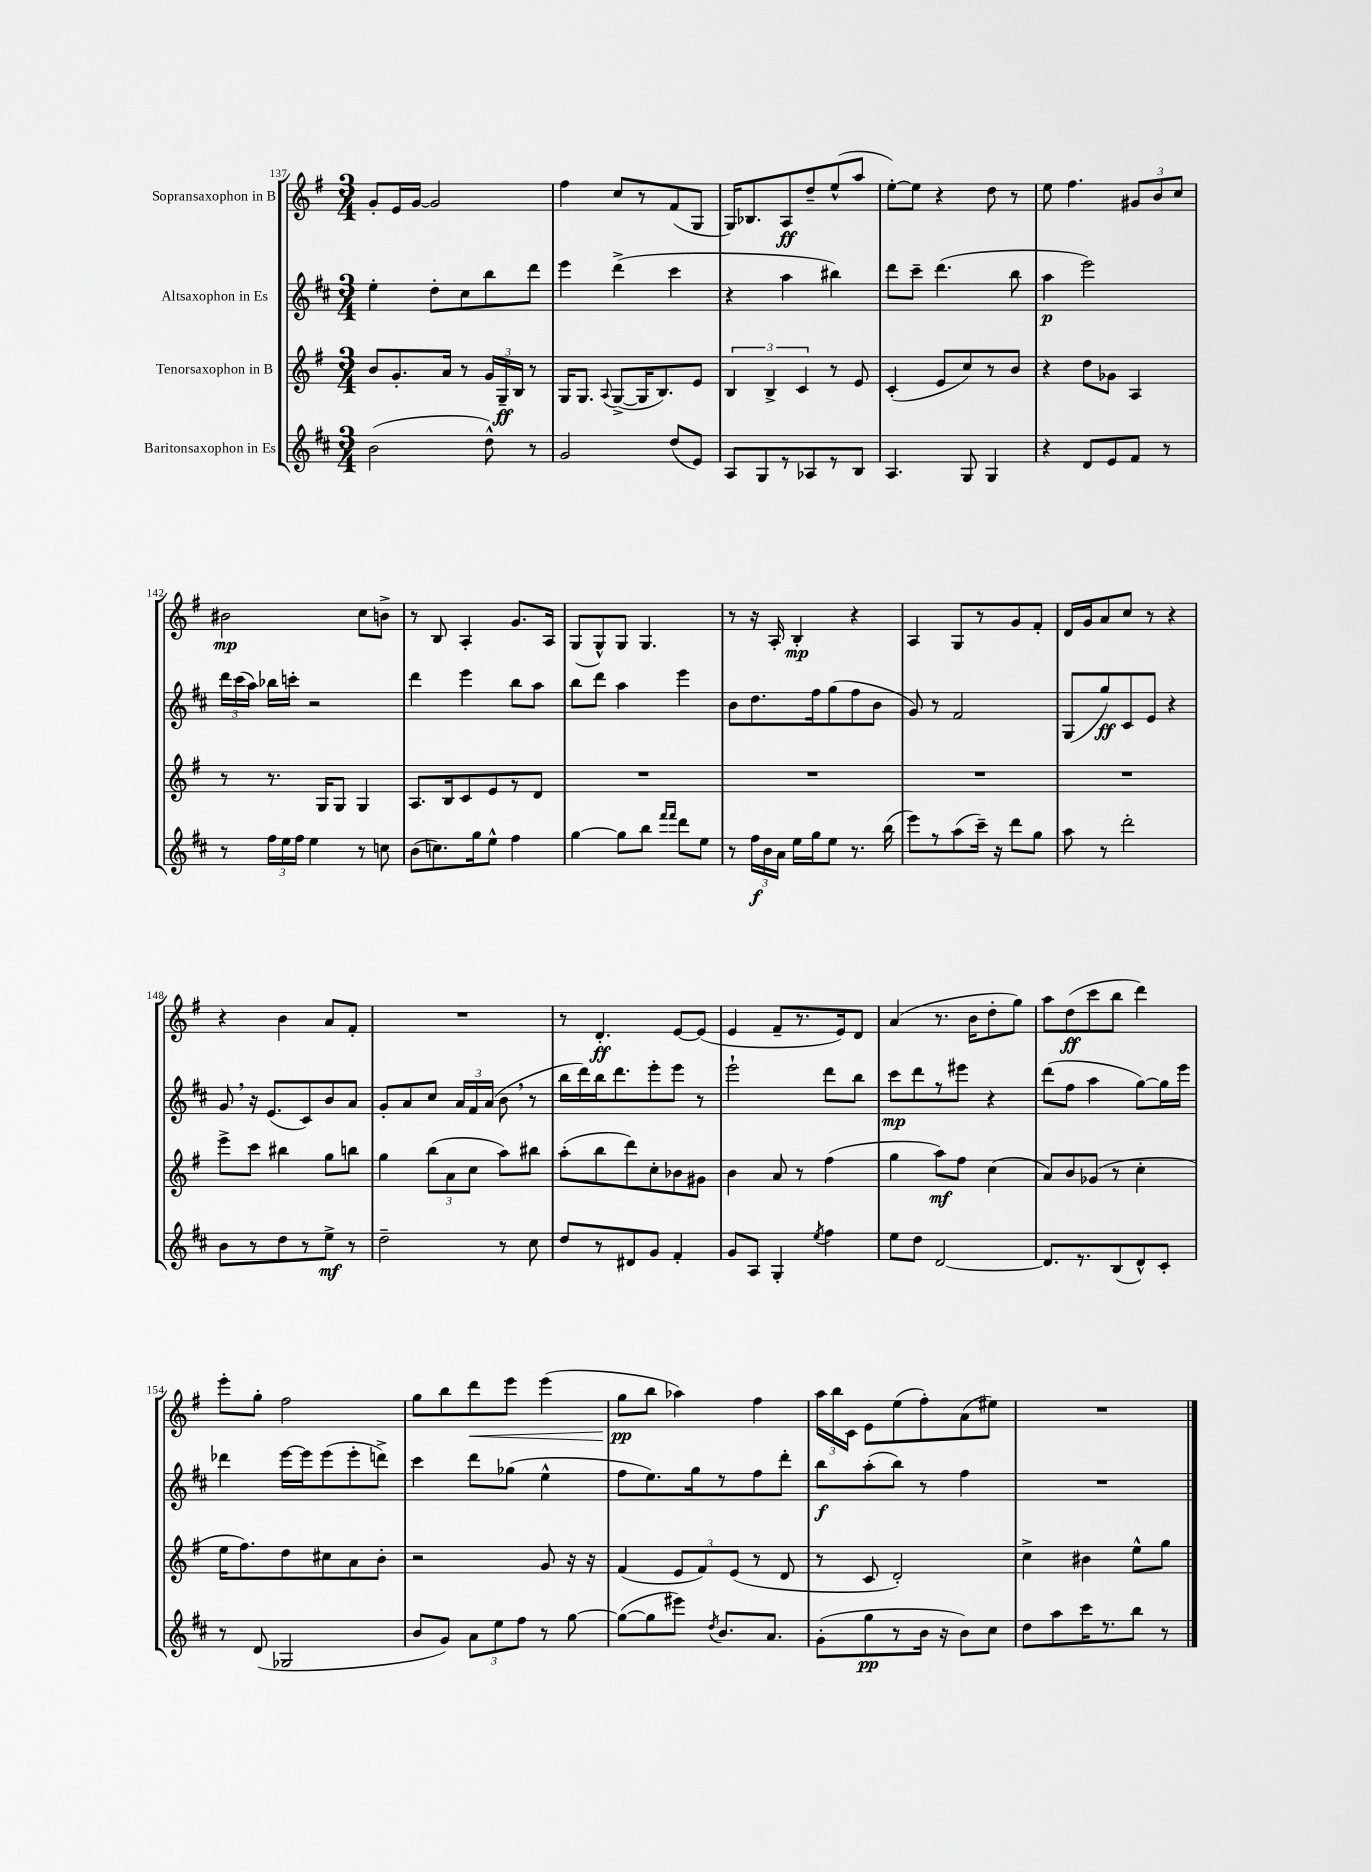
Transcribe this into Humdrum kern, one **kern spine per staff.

**kern	**dynam	**kern	**dynam	**kern	**dynam	**kern	**dynam
*part4	*part4	*part3	*part3	*part2	*part2	*part1	*part1
*staff4	*staff4	*staff3	*staff3	*staff2	*staff2	*staff1	*staff1
*I"Baritonsaxophon in Es	*	*I"Tenorsaxophon in B	*	*I"Altsaxophon in Es	*	*I"Sopransaxophon in B	*
*clefG2	*	*clefG2	*	*clefG2	*	*clefG2	*
*k[f#c#]	*	*k[f#]	*	*k[f#c#]	*	*k[f#]	*
*M3/4	*	*M3/4	*	*M3/4	*	*M3/4	*
=137	=137	=137	=137	=137	=137	=137	=137
(2b\	.	8b/L	.	4ee'\	.	8g'/L	.
.	.	8.g'/	.	.	.	16e/L	.
.	.	.	.	.	.	[16g/JJ	.
.	.	.	.	8dd'\L	.	2g/]	.
.	.	16a/Jk	.	.	.	.	.
.	.	8r	.	8cc#\	.	.	.
8dd^^\)	.	24g/LL	.	8bb\	.	.	.
.	.	24G~/	ff	.	.	.	.
.	.	24B/JJ	.	.	.	.	.
8r	.	8r	.	8ddd\J	.	.	.
=138	=138	=138	=138	=138	=138	=138	=138
2g/	.	16G/KL	.	4eee\	.	4ff#\	.
.	.	8.G/J	.	.	.	.	.
.	.	8qqA/	.	.	.	.	.
.	.	([8G^/L	.	(4ddd^\	.	8cc/L	.
.	.	16G/K]	.	.	.	8r	.
.	.	8.B/)	.	.	.	.	.
(8dd/L	.	.	.	4ccc#\	.	(8f#/	.
8e/J)	.	8e/J	.	.	.	8G/J	.
=139	=139	=139	=139	=139	=139	=139	=139
8A/L	.	6B/	.	4r	.	16G/KL)	.
.	.	.	.	.	.	8.B-X/	.
8G/	.	.	.	.	.	.	.
.	.	6B^/	.	.	.	.	.
8r	.	.	.	4aa\	.	8A/	ff
.	.	6c/	.	.	.	.	.
8A-X/	.	.	.	.	.	8dd~/	.
8r	.	8r	.	4bb#X\)	.	(8ee^^/	.
8B/J	.	8e/	.	.	.	8aa/J	.
=140	=140	=140	=140	=140	=140	=140	=140
4.A/	.	(4c'/	.	8ddd\L	.	[8ee'\L)	.
.	.	.	.	8ccc#~\J	.	8ee\J]	.
.	.	8e/L	.	(4.ddd\	.	4r	.
8G/	.	8cc/)	.	.	.	.	.
4G/	.	8r	.	.	.	8dd\	.
.	.	8b/J	.	8bb\	.	8r	.
=141	=141	=141	=141	=141	=141	=141	=141
4r	.	4r	.	4aa\	p	8ee\	.
.	.	.	.	.	.	4.ff#\	.
8d/L	.	8dd\L	.	2eee\)	.	.	.
8e/	.	8g-X\J	.	.	.	.	.
8f#/J	.	4A/	.	.	.	12g#X/L	.
.	.	.	.	.	.	12b/	.
8r	.	.	.	.	.	.	.
.	.	.	.	.	.	12cc/J	.
!!LO:LB:g=z
=142	=142	=142	=142	=142	=142	=142	=142
8r	.	8r	.	24ddd\LL	.	2b#X\	mp
.	.	.	.	(24ccc#\	.	.	.
.	.	.	.	24aa\JJ)	.	.	.
24ff#\LL	.	8.r	.	16bb-X\LL	.	.	.
24ee\	.	.	.	.	.	.	.
.	.	.	.	16cccn'\JJ	.	.	.
24ff#\JJ	.	.	.	.	.	.	.
4ee\	.	.	.	2r	.	.	.
.	.	16G/KL	.	.	.	.	.
.	.	8G/J	.	.	.	.	.
8r	.	4G/	.	.	.	8cc\L	.
8ccn\	.	.	.	.	.	8bn^\J	.
=143	=143	=143	=143	=143	=143	=143	=143
(8b\L	.	8.A/L	.	4ddd\	.	8r	.
8.ccn\)	.	.	.	.	.	8B/	.
.	.	16B/k	.	.	.	.	.
.	.	8c/	.	4eee\	.	4A'/	.
16gg\k	.	.	.	.	.	.	.
8ee^^\J	.	8e/	.	.	.	.	.
4ff#\	.	8r	.	8bb\L	.	8.g/L	.
.	.	8d/J	.	8aa\J	.	.	.
.	.	.	.	.	.	16A/Jk	.
=144	=144	=144	=144	=144	=144	=144	=144
[4gg\	.	2.r	.	8bb\L	.	(8G/L	.
.	.	.	.	8ddd\J	.	8G^^/)	.
8gg\L]	.	.	.	4aa\	.	8G/J	.
8bb\J	.	.	.	.	.	4.G/	.
16qqfff#/LL	.	.	.	.	.	.	.
16qqfff#/JJ	.	.	.	.	.	.	.
8ddd\L	.	.	.	4eee\	.	.	.
8ee\J	.	.	.	.	.	.	.
=145	=145	=145	=145	=145	=145	=145	=145
8r	.	2.r	.	8b\L	.	8r	.
24ff#\LL	f	.	.	8.dd\	.	16r	.
24b\	.	.	.	.	.	.	.
.	.	.	.	.	.	16A'/	.
24a\JJ	.	.	.	.	.	.	.
16ee\LL	.	.	.	.	.	4B'/	mp
16gg\J	.	.	.	16ff#\k	.	.	.
8ee\J	.	.	.	(8gg\	.	.	.
8.r	.	.	.	8ff#\	.	4r	.
.	.	.	.	8b\J	.	.	.
(16bb\	.	.	.	.	.	.	.
=146	=146	=146	=146	=146	=146	=146	=146
8eee\L)	.	2.r	.	8g/)	.	4A/	.
8r	.	.	.	8r	.	.	.
(8aa\	.	.	.	2f#/	.	8G/L	.
16ccc#~\Jk)	.	.	.	.	.	8r	.
16r	.	.	.	.	.	.	.
8ddd\L	.	.	.	.	.	8g/	.
8gg\J	.	.	.	.	.	8f#'/J	.
=147	=147	=147	=147	=147	=147	=147	=147
8aa\	.	2.r	.	(8G/L	.	16d/LL	.
.	.	.	.	.	.	16g/J	.
8r	.	.	.	8gg/)	ff	8a/	.
2ddd'\	.	.	.	8c#/	.	8cc/J	.
.	.	.	.	8e/J	.	8r	.
.	.	.	.	4r	.	4r	.
!!LO:LB:g=z
=148	=148	=148	=148	=148	=148	=148	=148
8b\L	.	8eee^\L	.	8g,/	.	4r	.
8r	.	8ccc\J	.	16r	.	.	.
.	.	.	.	(8.e/L	.	.	.
8dd\	.	4bb#X\	.	.	.	4b\	.
8r	.	.	.	8c#/)	.	.	.
8ee^\J	mf	8gg\L	.	8b/	.	8a/L	.
8r	.	8bbn\J	.	8a/J	.	8f#'/J	.
=149	=149	=149	=149	=149	=149	=149	=149
2dd~\	.	4gg\	.	8g'/L	.	2.r	.
.	.	.	.	8a/	.	.	.
.	.	(12bb\L	.	8cc#/J	.	.	.
.	.	12a\	.	.	.	.	.
.	.	.	.	24a/LL	.	.	.
.	.	12cc\J	.	24f#/	.	.	.
.	.	.	.	(24a/JJ	.	.	.
8r	.	8aa\L)	.	8b,\	.	.	.
8cc#\	.	8bb#X\J	.	8r	.	.	.
=150	=150	=150	=150	=150	=150	=150	=150
8dd/L	.	(8aa'\L	.	16bb\LL	.	8r	.
.	.	.	.	16ddd\)	.	.	.
8r	.	8bb\	.	16bb\J	.	4.d'/	ff
.	.	.	.	8.ddd\	.	.	.
8d#X/	.	8ddd\)	.	.	.	.	.
8g/J	.	8cc'\	.	8eee'\	.	.	.
4f#'/	.	8b-X\	.	8eee\J	.	[8e/L	.
.	.	8g#X\J	.	8r	.	(8e/J]	.
=151	=151	=151	=151	=151	=151	=151	=151
8g/L	.	4b\	.	2eee`\	.	4e/	.
8A/J	.	.	.	.	.	.	.
4G'/	.	8a/	.	.	.	8f#~/L	.
.	.	8r	.	.	.	8.r	.
8qee/	.	.	.	.	.	.	.
4ff#\	.	(4ff#\	.	8ddd\L	.	.	.
.	.	.	.	.	.	16e/k)	.
.	.	.	.	8bb\J	.	8d/J	.
=152	=152	=152	=152	=152	=152	=152	=152
8ee\L	.	4gg\	.	8ccc#\L	mp	(4a/	.
8dd\J	.	.	.	8ddd\	.	.	.
[2d/	.	8aa\L)	mf	8r	.	8.r	.
.	.	8ff#\J	.	8eee#X\J	.	.	.
.	.	.	.	.	.	16b\KL	.
.	.	(4cc\	.	4r	.	8dd'\	.
.	.	.	.	.	.	8gg\J)	.
=153	=153	=153	=153	=153	=153	=153	=153
8.d/L]	.	8a/L)	.	(8ddd\L	.	8aa\L	.
.	.	8b/	.	8ff#\J	.	(8dd\	ff
8.r	.	.	.	.	.	.	.
.	.	(8g-X/J	.	4aa\	.	8ccc\	.
(8B/	.	8r	.	.	.	8bb\J	.
8d^^/)	.	4cc'\	.	[8gg\L)	.	4ddd\)	.
8c#'/J	.	.	.	16gg\L]	.	.	.
.	.	.	.	16eee\JJ	.	.	.
!!LO:LB:g=z
=154	=154	=154	=154	=154	=154	=154	=154
8r	.	16ee\KL	.	4ddd-X\	.	8eee'\L	.
.	.	8.ff#\)	.	.	.	.	.
(8d/	.	.	.	.	.	8gg'\J	.
2G-X/	.	8dd\	.	[16eee\LL	.	2ff#\	.
.	.	.	.	16eee\J]	.	.	.
.	.	8cc#X\	.	(8eee\	.	.	.
.	.	8a\	.	8eee'\	.	.	.
.	.	8b'\J	.	8dddn^\J)	.	.	.
=155	=155	=155	=155	=155	=155	=155	=155
8b/L	.	2r	.	4ccc#\	.	8gg\L	.
8g/J)	.	.	.	.	.	8bb\	.
!	!	!	!	!	!	!	!LO:HP:b
12a\L	.	.	.	8ddd\L	.	8ddd\	<
12ee\	.	.	.	.	.	.	.
.	.	.	.	(8gg-X\J	.	8eee\J	.
12ff#\J	.	.	.	.	.	.	.
8r	.	8g/	.	4ee^^\	.	(4eee\	.
[8gg\	.	16r	.	.	.	.	.
.	.	16r	.	.	.	.	.
=156	=156	=156	=156	=156	=156	=156	=156
(8gg\L_	.	(4f#/	.	8ff#\L	.	8gg\L	pp
8gg\]	.	.	.	8.ee\)	.	8bb\J	[
8eee#X\J)	.	12e/L	.	.	.	4aa-X\)	.
.	.	.	.	16gg\k	.	.	.
.	.	12f#/)	.	.	.	.	.
8qdd/	.	.	.	.	.	.	.
8.b/L	.	.	.	8r	.	.	.
.	.	(12e/J	.	.	.	.	.
.	.	8r	.	8ff#\	.	4ff#\	.
8.a/J	.	.	.	.	.	.	.
.	.	8d/	.	8ddd'\J	.	.	.
=157	=157	=157	=157	=157	=157	=157	=157
(8g'\L	.	8r	.	8bb\L	f	24aa\LL	.
.	.	.	.	.	.	24bb\	.
.	.	.	.	.	.	24c\JJ	.
8gg\	pp	8c/	.	(8aa'\	.	8e\L	.
8r	.	2d'/)	.	8bb\J)	.	(8ee\	.
16b\Jk	.	.	.	8r	.	8ff#'\)	.
16r	.	.	.	.	.	.	.
8b\L)	.	.	.	4ff#\	.	(8a\	.
8cc#\J	.	.	.	.	.	8ee#X\J)	.
=158	=158	=158	=158	=158	=158	=158	=158
8dd\L	.	4cc^\	.	2.r	.	2.r	.
8aa\	.	.	.	.	.	.	.
16ccc#\K	.	4b#X\	.	.	.	.	.
8.r	.	.	.	.	.	.	.
8bb\J	.	8ee^^\L	.	.	.	.	.
8r	.	8gg\J	.	.	.	.	.
==	==	==	==	==	==	==	==
*-	*-	*-	*-	*-	*-	*-	*-
